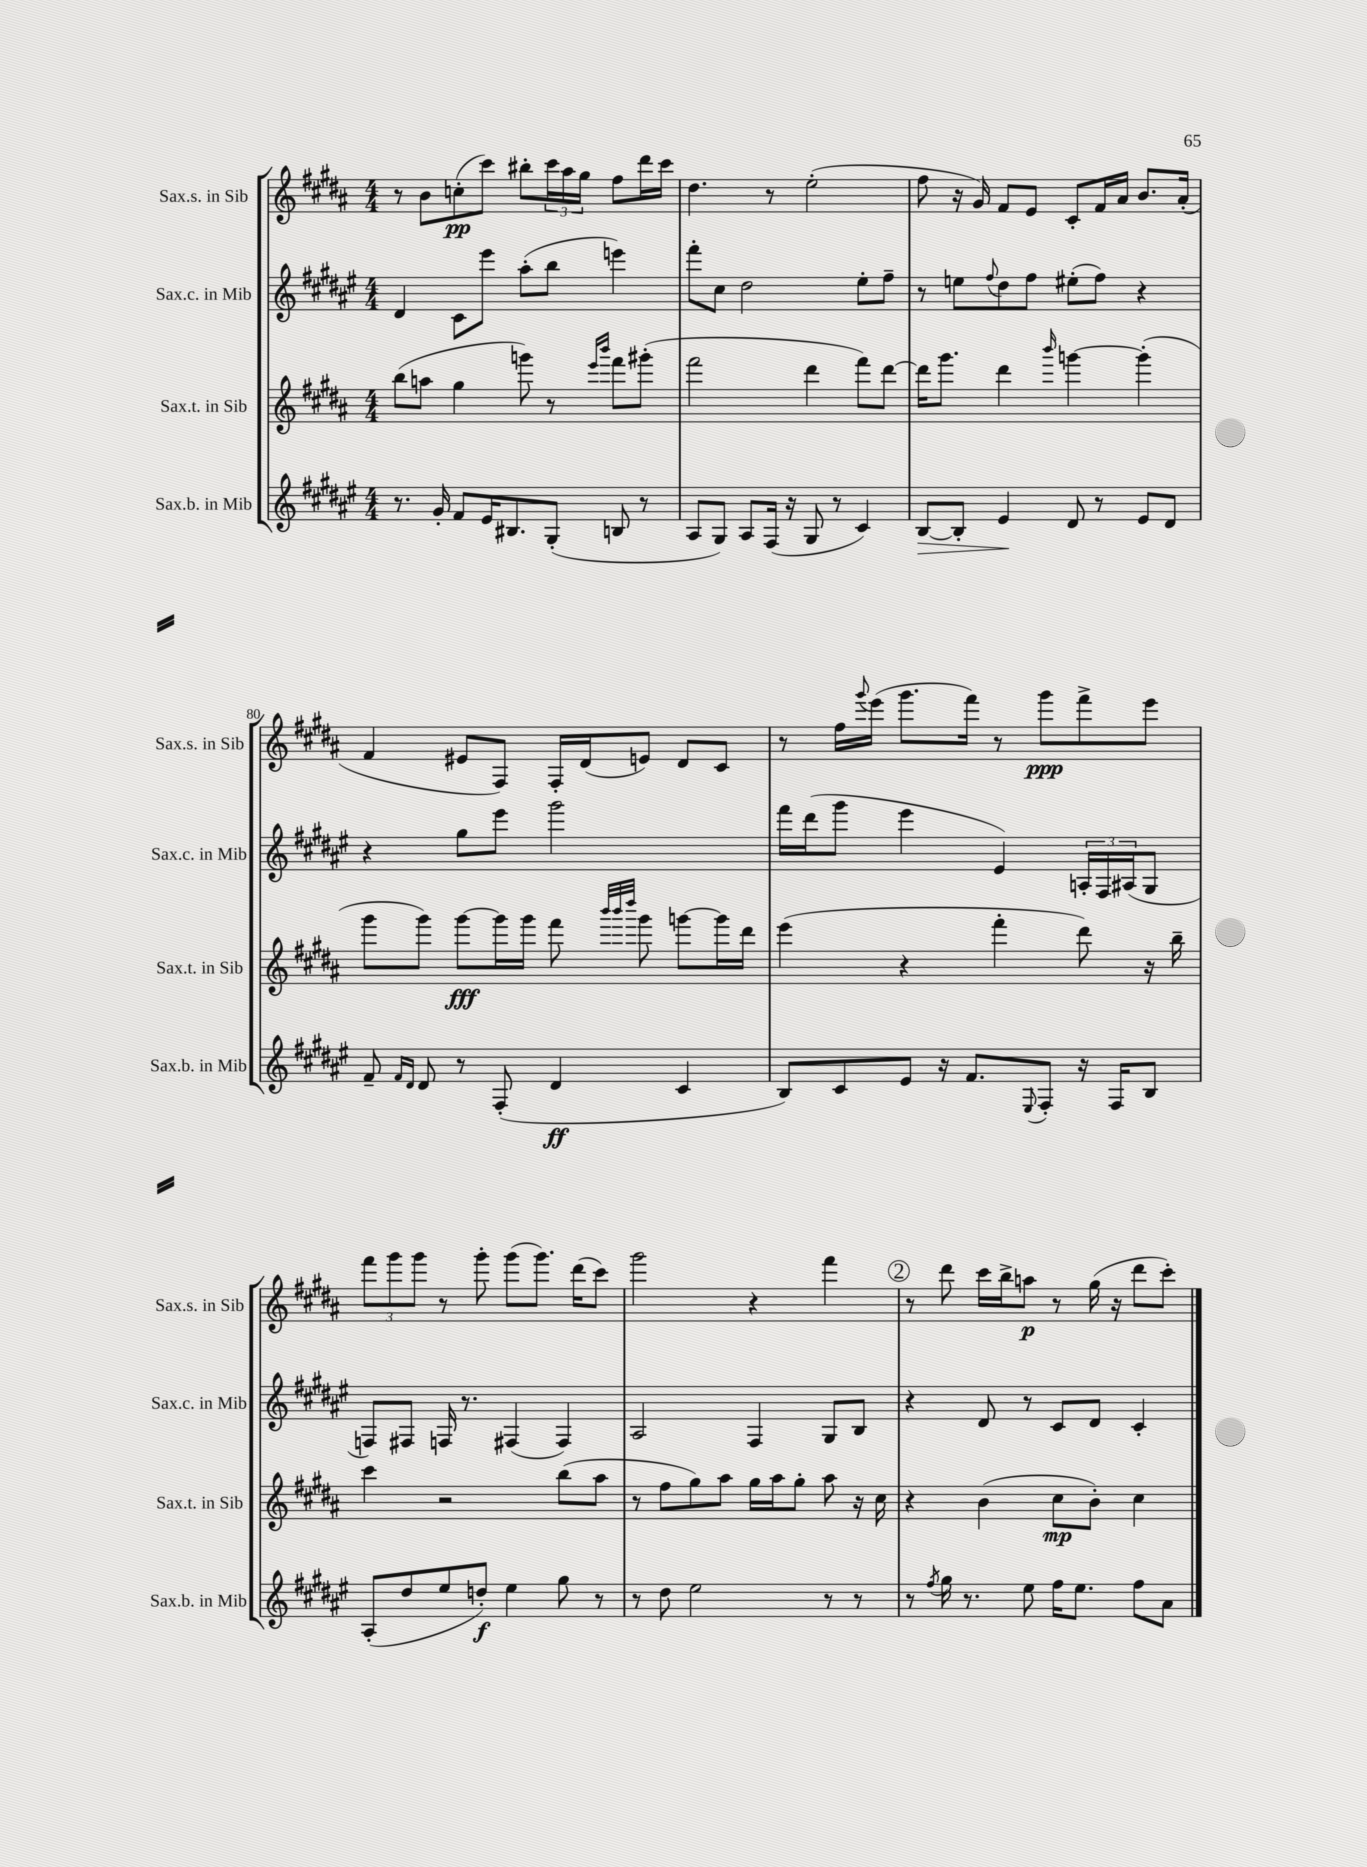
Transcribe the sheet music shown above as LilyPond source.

<<
\new StaffGroup <<
\new Staff = "s0" \with { instrumentName = "Sax.s. in Sib" shortInstrumentName = "Sax.s. in Sib" } {
    \clef treble \key b \major \numericTimeSignature \time 4/4
    r8 b'8 c''8-.\pp( cis'''8) bis''8-. \tuplet 3/2 { cis'''16 ais''16 gis''16 } fis''8 dis'''16 cis'''16 |
    dis''4. r8 e''2-.( |
    fis''8 r16 gis'16) fis'8 e'8 cis'8-. fis'16 ais'16 b'8. ais'16-.( |
    fis'4 eis'8 fis8) fis16-. dis'16( e'8) dis'8 cis'8 |
    r8 fis''16 \appoggiatura { gis'''8 } e'''16( gis'''8. fis'''16) r8 gis'''8\ppp fis'''8-> e'''8 |
    \tuplet 3/2 { fis'''8 gis'''8 gis'''8 } r8 gis'''8-. gis'''8( gis'''8.) dis'''16( cis'''8) |
    gis'''2 r4 fis'''4 |
    \mark \markup { \circle "2" } r8 dis'''8 cis'''16 b''16-> a''8\p r8 gis''16( r16 dis'''8 cis'''8-.) \bar "|." |
}
\new Staff = "s1" \with { instrumentName = "Sax.c. in Mib" shortInstrumentName = "Sax.c. in Mib" } {
    \clef treble \key fis \major \numericTimeSignature \time 4/4
    dis'4 cis'8 eis'''8 ais''8-.( b''8 e'''4) |
    fis'''8-. cis''8 dis''2 eis''8-. fis''8-- |
    r8 e''8 \appoggiatura { fis''8 } dis''8 fis''8 eis''8-.( fis''8) r4 |
    r4 gis''8 eis'''8 gis'''2 |
    fis'''16 dis'''16( gis'''8 eis'''4 eis'4) \tuplet 3/2 { a16-. fis16 ais16( } gis8 |
    f8) fis8 f16 r8. fis4( fis4) |
    ais2 fis4 gis8 b8 |
    \mark \markup { \circle "2" } r4 dis'8 r8 cis'8 dis'8 cis'4-. \bar "|." |
}
\new Staff = "s2" \with { instrumentName = "Sax.t. in Sib" shortInstrumentName = "Sax.t. in Sib" } {
    \clef treble \key b \major \numericTimeSignature \time 4/4
    b''8( a''8 gis''4 g'''8) r8 \grace { e'''16 b'''16 } fis'''8 gis'''8-.( |
    fis'''2 dis'''4 fis'''8) dis'''8~ |
    dis'''16 gis'''8. dis'''4 \grace { b'''16 } g'''4~ g'''4-.( |
    gis'''8 gis'''8) gis'''8~\fff gis'''16 gis'''16 fis'''8 \grace { b'''32 b'''32 dis''''32 } gis'''8 g'''8~ g'''16 dis'''16 |
    e'''4( r4 fis'''4-. dis'''8) r16 b''16-- |
    cis'''4 r2 b''8( ais''8 |
    r8 fis''8 gis''8) ais''8 gis''16 ais''16 gis''8-. ais''8 r16 cis''16 |
    \mark \markup { \circle "2" } r4 b'4( cis''8\mp b'8-.) cis''4 \bar "|." |
}
\new Staff = "s3" \with { instrumentName = "Sax.b. in Mib" shortInstrumentName = "Sax.b. in Mib" } {
    \clef treble \key fis \major \numericTimeSignature \time 4/4
    r8. gis'16-. fis'8 eis'16 bis8. gis8-.( b8 r8 |
    ais8 gis8) ais8 fis16( r16 gis8 r8 cis'4) |
    b8~\> b8-. eis'4\! dis'8 r8 eis'8 dis'8 |
    fis'8-- \grace { fis'16 dis'16 } dis'8 r8 fis8-.( dis'4\ff cis'4 |
    b8) cis'8 eis'8 r16 fis'8. \appoggiatura { eis8 } fis8-. r16 fis16 b8 |
    ais8-.( dis''8 eis''8 d''8-.\f) eis''4 gis''8 r8 |
    r8 dis''8 eis''2 r8 r8 |
    \mark \markup { \circle "2" } r8 \acciaccatura { fis''8 } gis''16 r8. eis''8 fis''16 eis''8. fis''8 ais'8 \bar "|." |
}
>>
>>
\layout { \context { \Score currentBarNumber = #77 \override BarNumber.break-visibility = ##(#f #t #t) barNumberVisibility = #(every-nth-bar-number-visible 5) } }
